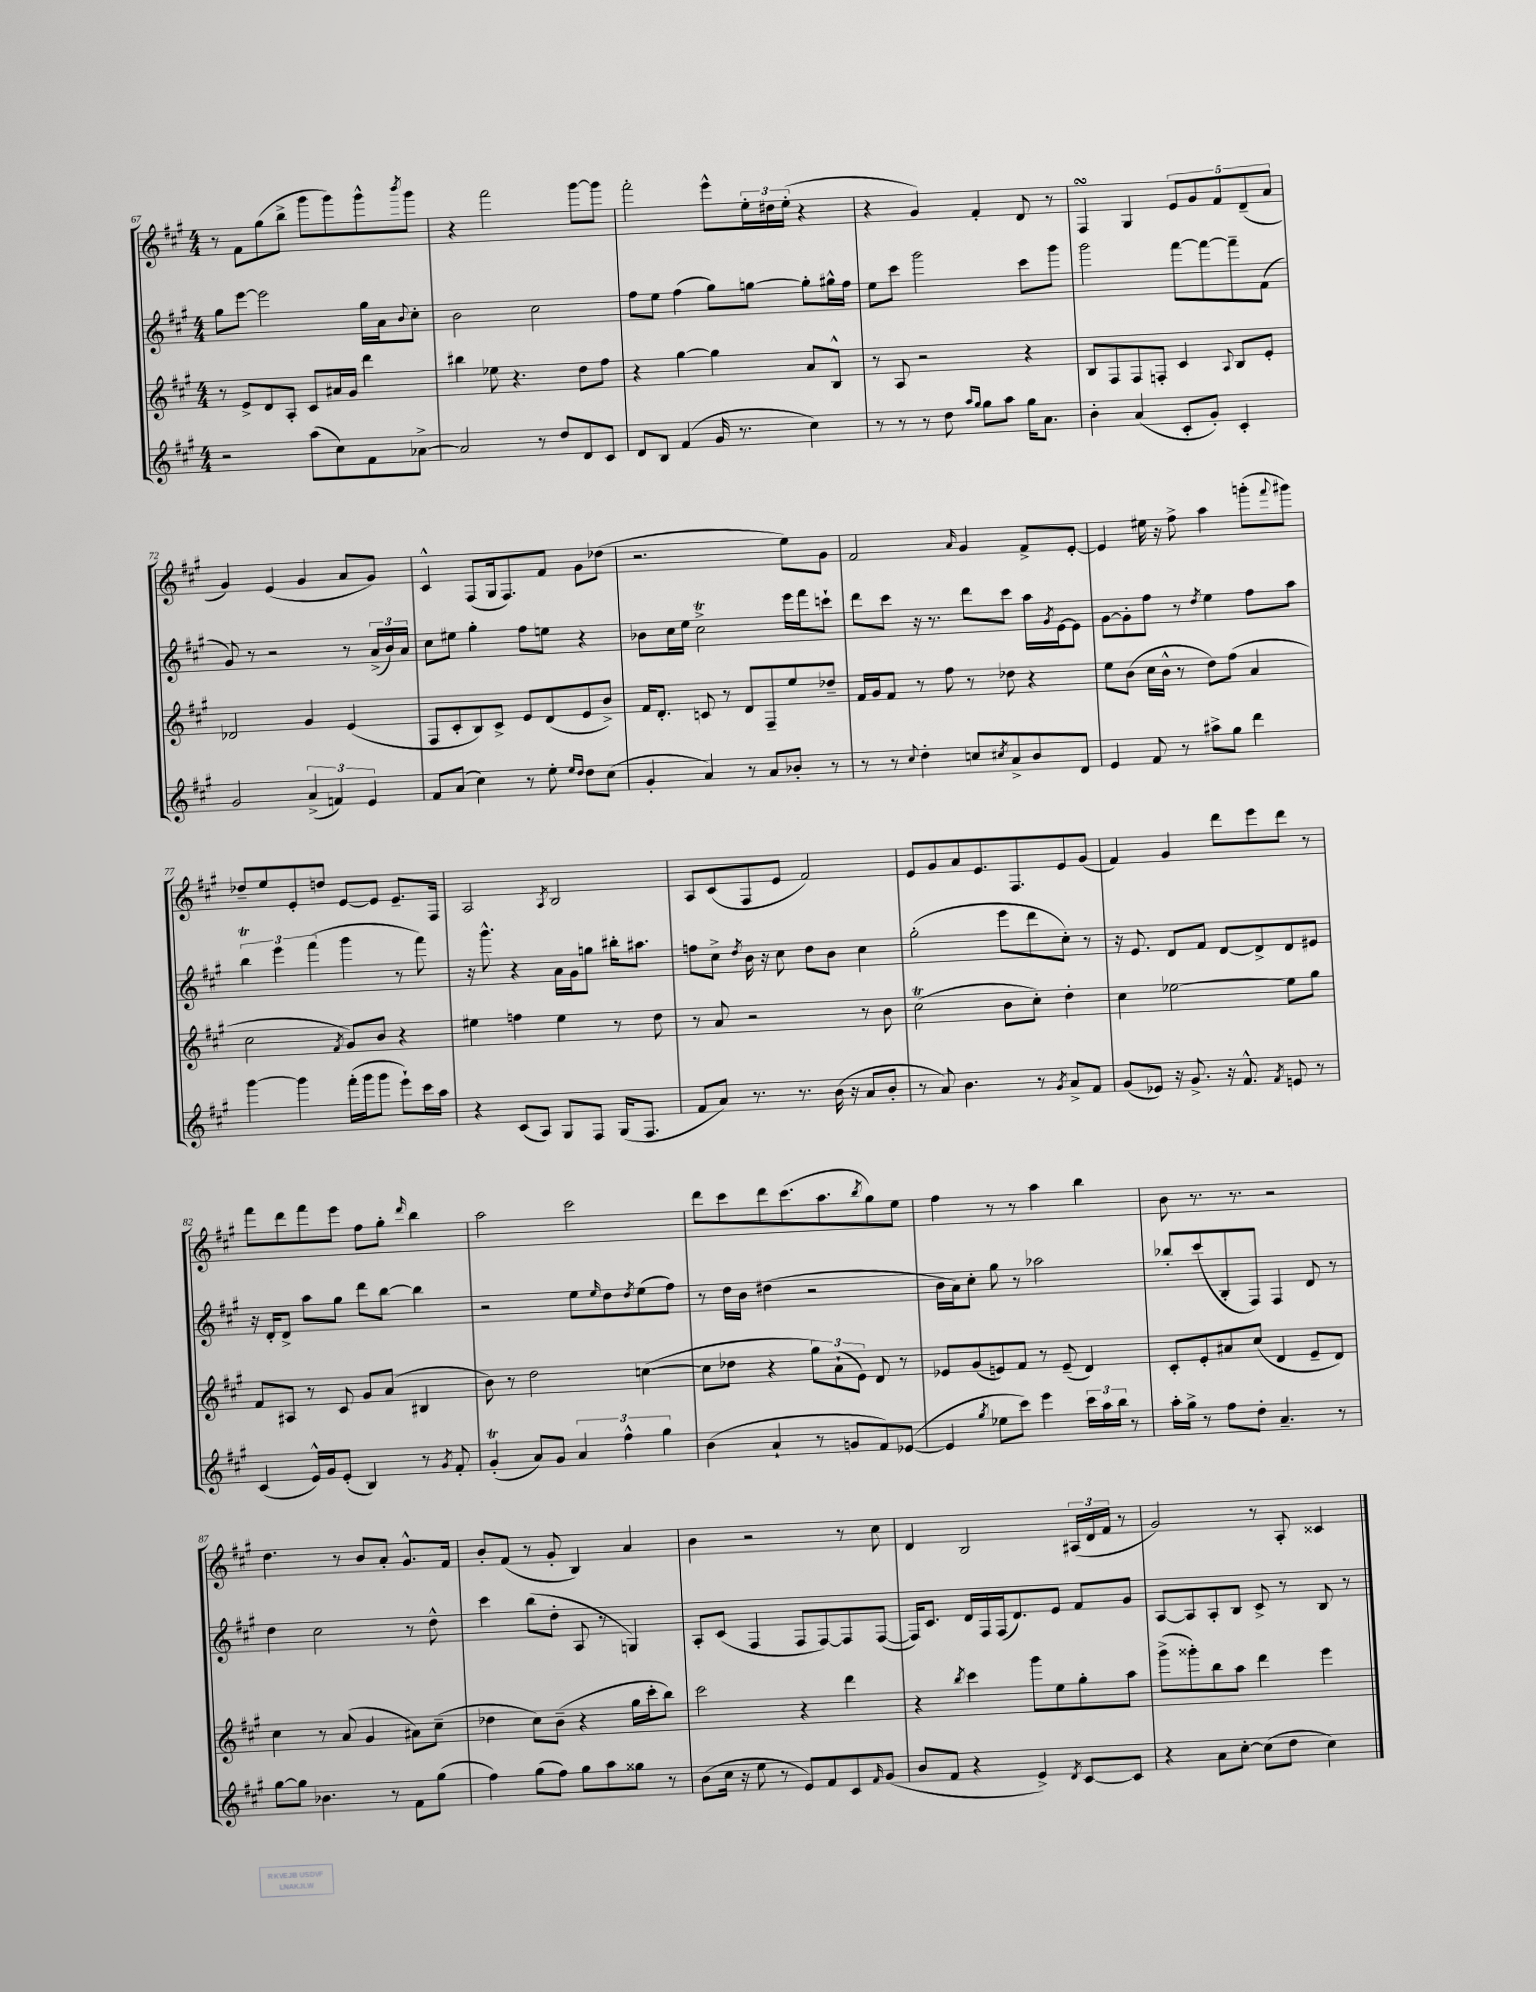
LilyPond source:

<<
\new StaffGroup <<
\new Staff = "s0" {
    \clef treble \key a \major \numericTimeSignature \time 4/4
    r8 fis'8 gis''8( b''8-> gis'''8 gis'''8) gis'''8-^ \acciaccatura { b'''8 } gis'''8 |
    r4 fis'''2 gis'''8~ gis'''8 |
    fis'''2-. e'''8-^ \tuplet 3/2 { e''16-. dis''16 e''16-.( } r4 |
    r4 gis'4) fis'4-. d'8 r8 |
    fis4\turn gis4 \tuplet 5/4 { e'8 gis'8 fis'8 d'8--( a'8 } |
    gis'4) e'4( gis'4 a'8 gis'8) |
    cis'4-^ fis8( gis16 fis8.) fis'8 gis'8 des''8( |
    r2. e''8) gis'8 |
    fis'2 \grace { a'16 } gis'4 fis'8-> e'8~-. |
    e'4 eis''16 r16 fis''8-> a''4 g'''8-.( \appoggiatura { fis'''8 } gis'''8) |
    des''8-- e''8 e'8-. d''8 e'8~ e'8 e'8.-- fis16 |
    a2 \acciaccatura { a8 } b2 |
    a8 cis'8( fis8 e'8 fis'2) |
    e'8 gis'8 a'8 e'8. fis8. e'8 gis'8( |
    fis'4) gis'4 d'''8 e'''8 d'''8 r8 |
    fis'''8 d'''8 fis'''8 e'''8 fis''8 gis''8-. \grace { d'''16 } b''4 |
    a''2 cis'''2 |
    d'''8 cis'''8 d'''8 cis'''8.( a''8. \acciaccatura { b''8 } gis''8) e''8 |
    fis''4 r8 r8 a''4 b''4 |
    b'8 r8. r8. r2 |
    d''4. r8 b'8 a'8-. gis'8.-^ fis'16 |
    b'8-. fis'8( r8 gis'8-. b4) a'4 |
    b'4 r2 r8 cis''8 |
    d'4 b2 \tuplet 3/2 { ais16( d'16 fis'16 } r8 |
    gis'2) r8 a8-. cisis'4 \bar "|." |
}
\new Staff = "s1" {
    \clef treble \key a \major \numericTimeSignature \time 4/4
    gis''8 e'''8~ e'''2 gis''16 a'16 \appoggiatura { b'8 } cis''8-. |
    b'2 cis''2 |
    fis''8 e''8 fis''4( gis''8) g''8~ g''8-. gis''16-^ fis''16 |
    e''8 cis'''8 gis'''2 cis'''8 gis'''8 |
    gis'''2 fis'''8~ fis'''8~ fis'''8-- fis'8( |
    gis'8) r8 r2 r8 \tuplet 3/2 { a'16->( b'16) a'16 } |
    cis''8 eis''8 gis''4-. fis''8 e''8 r4 |
    bes'8 cis''16 e''16 cis''2->\trill e'''16 fis'''16 c'''8-! |
    d'''8 cis'''8 r16 r8. d'''8 cis'''8 a''16 \acciaccatura { gis'8 } e'16~ e'8 |
    gis'8~ gis'8-. fis''8 r8 \acciaccatura { d''8 } e''4 fis''8 a''8 |
    \tuplet 3/2 { b''4\trill e'''4 fis'''4( } gis'''4 r8 fis'''8) |
    r16 gis'''8.-^ r4 a'16 gis'16 g''8 bis''16-. ais''8. |
    f''8 cis''8-> \acciaccatura { d''8 } b'16 r16 cis''8 d''8 b'8 cis''4 |
    gis''2-.( e'''8 d'''8 cis''8-.) r8 |
    r16 e'8. d'8 fis'8 d'8~ d'8-> d'8 eis'8 |
    r16 d'16-. d'8-> a''8 gis''8 d'''8 b''8~ b''4 |
    r2 e''8 \grace { e''16 } d''8 \acciaccatura { d''8 } e''8( fis''8) |
    r8 d''16 b'16 dis''4( r2 |
    b'16 a'16) cis''8-. gis''8 r8 aes''2 |
    bes''8-. cis'''8( b8-. fis8) fis4 d'8 r8 |
    d''4 cis''2 r8 d''8-^ |
    cis'''4 b''8( d''8-. a8 r8 g4) |
    a8-. cis'8( fis4 fis8 fis8~) fis8 fis8~( |
    fis16) cis'8. d'16 fis16 fis16( d'8.) e'8 fis'8 gis'8 |
    a8~ a8 a8-. b8 cis'8-> r8 b8 r8 \bar "|." |
}
\new Staff = "s2" {
    \clef treble \key a \major \numericTimeSignature \time 4/4
    r8 e'8-> d'8 a8-. cis'8 ais'16 gis'16 d'''4 |
    bis''4 ees''8 r4. d''8 fis''8 |
    r4 gis''4~ gis''4 a'8 b8-^ |
    r8 a8 r2 r4 |
    b8 fis8 fis8 f8-. cis'4 \appoggiatura { a8 } b8 e'8-. |
    des'2 gis'4 e'4( |
    fis8 cis'8-. b8) cis'8-> e'8 d'8( e'8 b'8->) |
    fis'16 d'8.-. c'8 r8 d'8 fis8-- e''8 des''8-- |
    fis'16 gis'16 fis'8 r8 fis''8 r8 des''8 r4 |
    e''8 b'8( cis''16 b'16-^ r8 d''8) fis''8( a'4 |
    cis''2 \acciaccatura { fis'8 } gis'8) b'8 r4 |
    eis''4 f''4 eis''4 r8 d''8 |
    r8 a'8 r2 r8 b'8 |
    cis''2\trill( b'8 cis''8-.) d''4-. |
    cis''4 ees''2~ ees''8 gis''8 |
    fis'8 ais8 r8 cis'8 gis'8 a'8( bis4 |
    b'8) r8 d''2 c''4~( |
    c''8 des''8 r4 \tuplet 3/2 { gis''8) a'8-!( e'8) } d'8 r8 |
    ees'8 gis'8( e'8) fis'8 r8 e'8--( d'4) |
    cis'8-. e'8-. ais'8 cis''8( d'4 e'8-- d'8) |
    cis''4 r8 a'8( gis'4 ais'8) cis''8--( |
    des''4 cis''8) b'8--( r4 gis''16 cis'''16-. b''8) |
    cis'''2 r4 d'''4 |
    r4 \acciaccatura { b''8 } cis'''4 gis'''8 e''8 gis''8-. a''8 |
    gis'''8->( gisis'''8-.) b''8 a''8 d'''4 e'''4 \bar "|." |
}
\new Staff = "s3" {
    \clef treble \key a \major \numericTimeSignature \time 4/4
    r2 a''8( cis''8) fis'8 aes'8~-> |
    aes'2 r8 d''8 d'8 cis'8 |
    d'8 b8 fis'4( gis'16 r8. cis''4) |
    r8 r8 r8 d''8 \grace { a''16 gis''16 } gis''8 a''8 gis''16 a'8. |
    b'4-. a'4( cis'8-. gis'8-.) cis'4-. |
    gis'2 \tuplet 3/2 { a'4->( f'4) e'4 } |
    fis'8 a'8( cis''4) r8 e''8-. \grace { e''16 d''16 } d''8 cis''8( |
    gis'4-. a'4) r8 a'8 bes'8-. r8 |
    r8 r8 \appoggiatura { cis''8 } d''4-. c''8 \acciaccatura { cis''8 } a'8-> b'8 d'8 |
    e'4 fis'8 r8 ais''8-> gis''8 d'''4 |
    gis'''4~ gis'''4 fis'''16-.( gis'''16 gis'''8 e'''8-!) cis'''16 a''16 |
    r4 cis'8( a8) gis8 fis8 gis16( fis8. |
    fis'8 a'8) r8. r8. b'16( r16 a'8 b'8-. |
    r8 a'8) b'4. r8 \acciaccatura { gis'8 } a'8-> fis'8 |
    gis'8( ees'8) r16 gis'8.-> r16 fis'8.-^ \acciaccatura { fis'8 } e'8 r8 |
    cis'4( e'16-^) gis'16 e'8-.( b4) r8 \acciaccatura { gis'8 } fis'8-. |
    gis'4-.\trill( a'8) gis'8 \tuplet 3/2 { a'4 fis''4-^ gis''4 } |
    b'4( a'4-! r8 g'8 fis'8) ees'8~( |
    ees'4 \acciaccatura { gis''8 } ees''8 cis'''8) e'''4 \tuplet 3/2 { cis'''16 a''16 b''16 } r8 |
    a''16-. gis''16-> r8 fis''8 d''8-. a'4.-- r8 |
    gis''8~ gis''8 bes'4. r8 fis'8 gis''8( |
    fis''4) gis''8( fis''8) gis''8 a''8 gisis''8 r8 |
    b'8( cis''16 r16 e''8 r8 e'8) fis'8 cis'8 \grace { fis'16 } gis'8( |
    b'8 fis'8 r4 e'4->) \acciaccatura { d'8 } cis'8~ cis'8 |
    r4 a'8 cis''8~-. cis''8( d''8 cis''4) \bar "|." |
}
>>
>>
\layout { \context { \Score currentBarNumber = #67 } }
